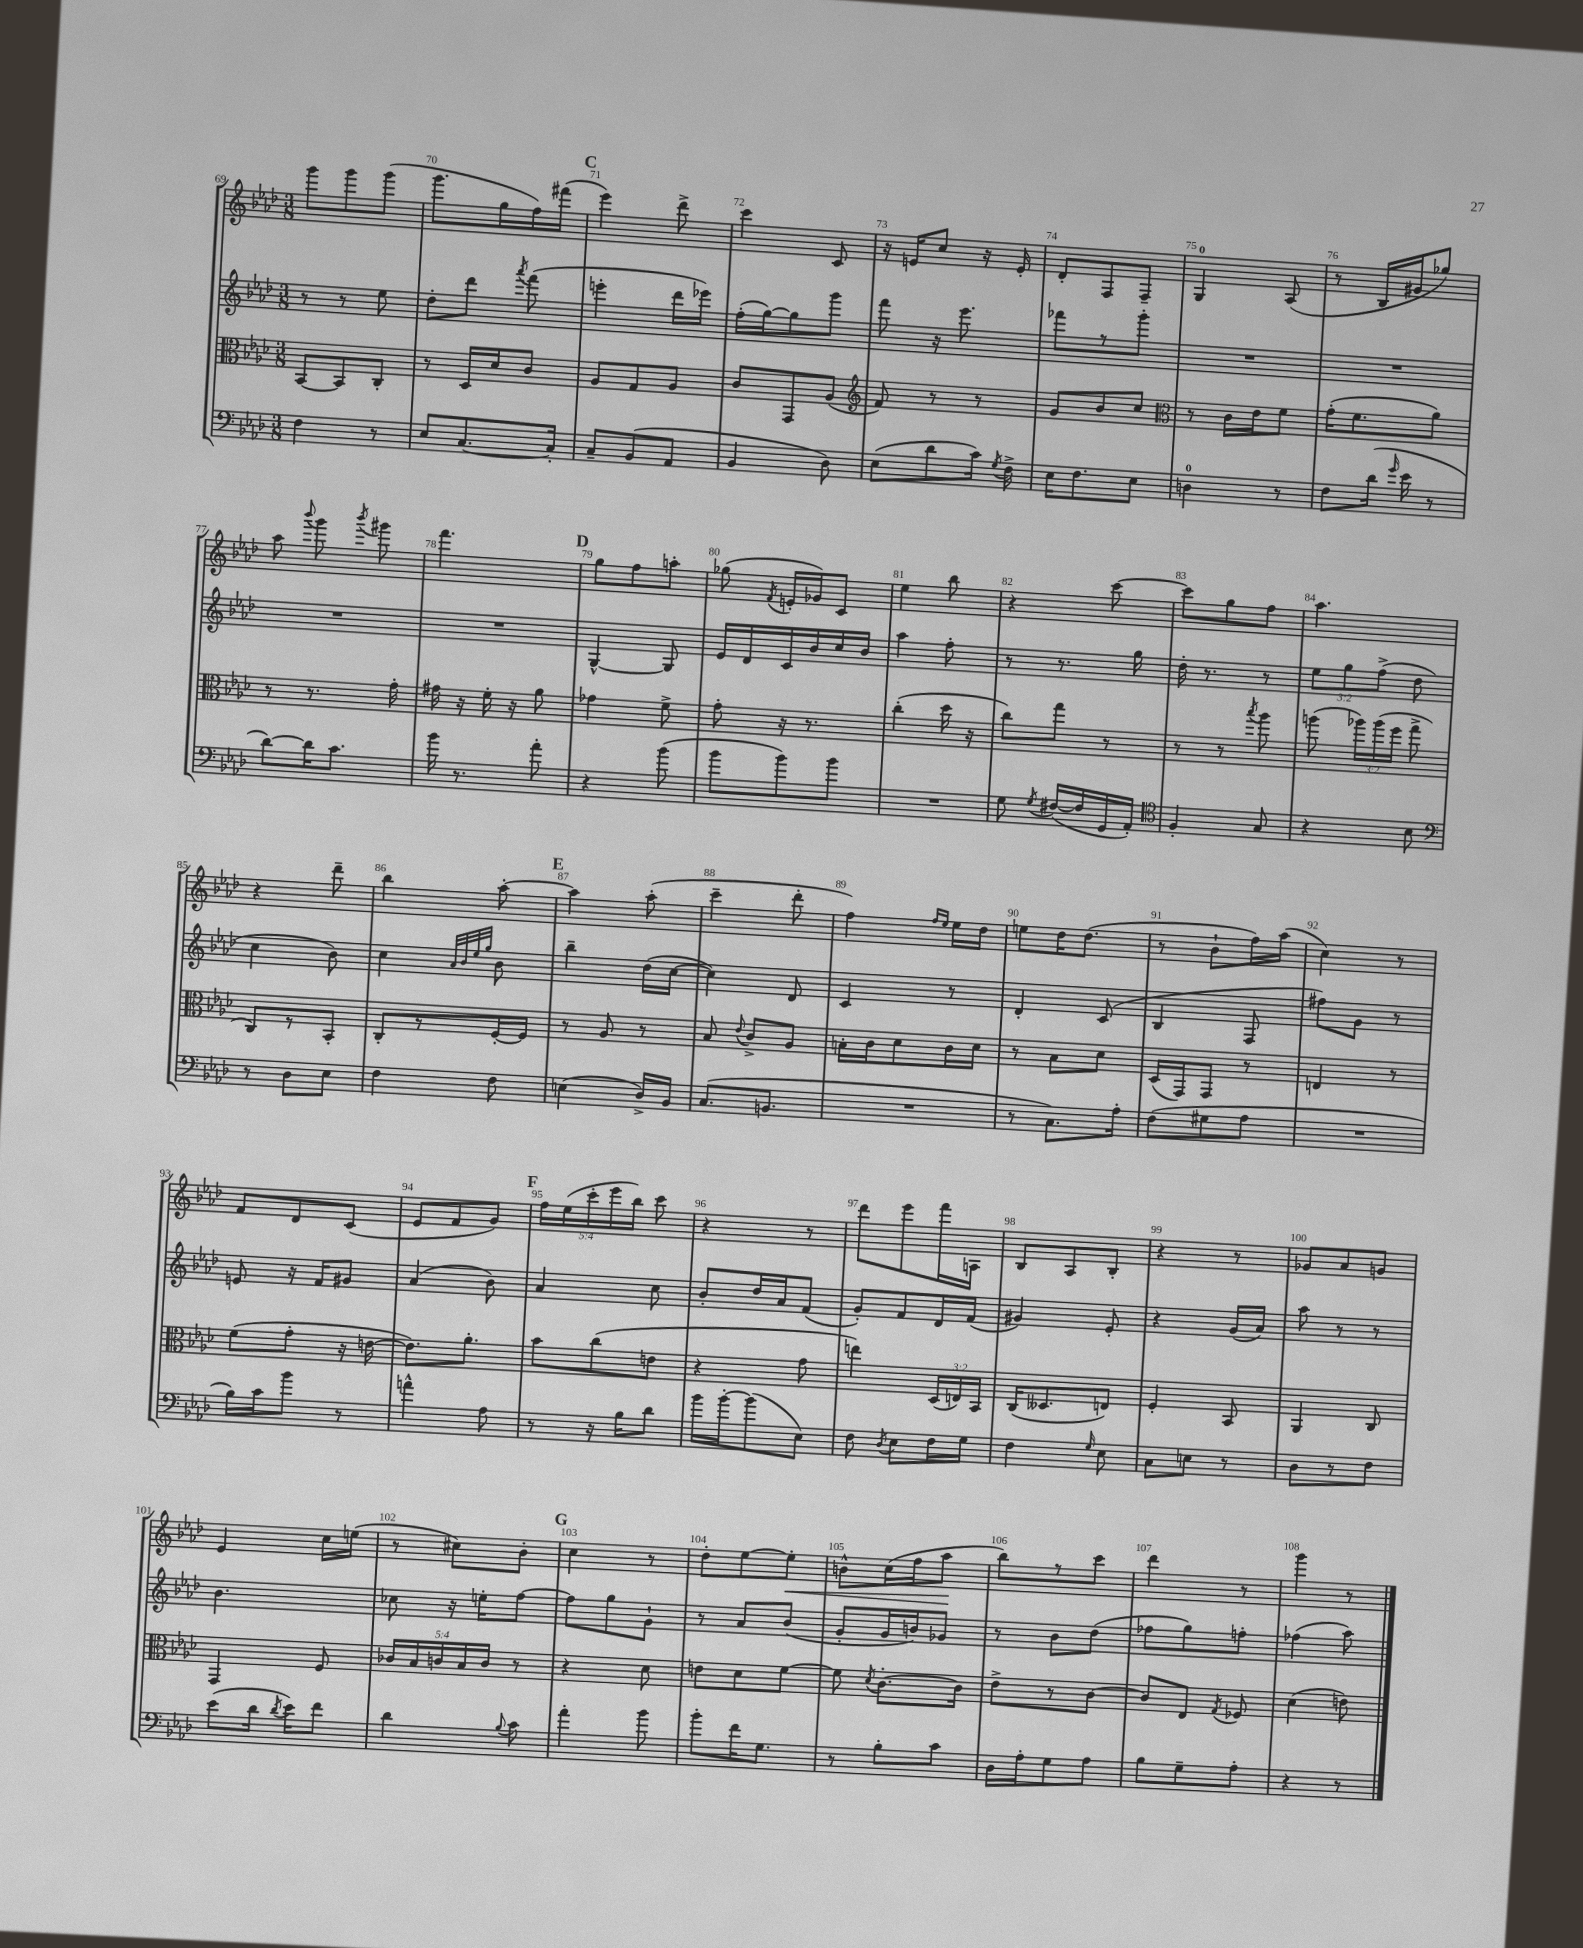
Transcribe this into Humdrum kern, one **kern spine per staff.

**kern	**kern	**kern	**kern
*staff4	*staff3	*staff2	*staff1
*clefF4	*clefC3	*clefG2	*clefG2
*k[b-e-a-d-]	*k[b-e-a-d-]	*k[b-e-a-d-]	*k[b-e-a-d-]
*M3/8	*M3/8	*M3/8	*M3/8
4F	[8BB-	8r	8ggg
.	8BB-]	8r	8ggg
8r	8C'	8ee-	(8ggg
=	=	=	=
8E-	8r	8dd-'	8.ggg
[8.C	16D-	8ddd-	.
.	16d-	.	16gg
.	.	8qaaa-	.
.	8c	(8fff	16ff)
16C']	.	.	(16fff#
=	=	=	=
8C~	8A-	4eee'	4eee-)
(8BB-	8G	.	.
8AA-	8A-	16ddd-	8ddd-^
.	.	16eee-)	.
=	=	=	=
4BB-	8c	(16ff'	4ccc
.	.	[16gg)	.
.	8GG	8gg]	.
8D-)	(8A-	8ggg	8c
=	=	=	=
*	*clefG2	*	*
(8E-	8f)	8fff	16r
.	.	.	16e
8d-	8r	16r	8cc
.	.	8.eee-	.
16c)	8r	.	16r
8qG	.	.	.
16F^	.	.	16e'
=	=	=	=
16E-	8g	8fff-	8d-'
8.F	.	.	.
.	8b-	8r	8F
8E-	8cc	8ggg'	8F~
=	=	=	=
*	*clefC3	*	*
4D	8r	4.r	4G
.	16c	.	.
.	16e-	.	.
8r	8f	.	(8A-
=	=	=	=
8F	(16g'	4.r	8r
.	8.f	.	.
(16d-	.	.	16B-
16qqg	.	.	.
16e-	.	.	16g#
8r	8a-)	.	8gg-)
=	=	=	=
[8d-)	8r	4.r	8aa-
.	.	.	8qqbbb-
16d-]	8.r	.	8ggg
8.c	.	.	.
.	.	.	8qbbb-
.	.	.	8ggg#
.	16g'	.	.
=	=	=	=
16b-	16g#	4.r	4.fff
8.r	16r	.	.
.	16f'	.	.
.	16r	.	.
8a-'	8a-	.	.
=	=	=	=
4r	4g-	[4G^^	8gg
.	.	.	8ff
(8b-	8f^	8G]	8aa'
=	=	=	=
8b-	8g'	16e-	(8gg-
.	.	16d-	.
.	.	.	8qf
8b-)	16r	16c	16e'
.	8.r	16b-	16g-)
8b-	.	16cc	8c
.	.	16b-	.
=	=	=	=
4.r	(4cc'	4aa-	4ee-
.	16dd-	8ff'	8bb-
.	16r	.	.
=	=	=	=
8G	8cc)	8r	4r
8qG	.	.	.
([16F#	8gg	8.r	.
16F#]	.	.	.
16GG	8r	.	[8ccc
16AA-')	.	16gg	.
=	=	=	=
*clefC4	*	*	*
4F'	8r	16dd-'	8ccc]
.	.	8.r	.
.	8r	.	8gg
.	8qbb-	.	.
8G	8aa-	8r	8ff
=	=	=	=
4r	(8aa	12ee-	4.aa-
.	.	12gg	.
.	24aa-)	.	.
.	(24aa-	(12ff^	.
.	24ff	.	.
8B-	8gg^	8dd-	.
=	=	=	=
*clefF4	*	*	*
8r	8C)	4cc	4r
8D-	8r	.	.
8E-	8BB-'	8b-)	8ddd-~
=	=	=	=
4F	8C'	4cc	4bb-
.	8r	.	.
.	.	32qqa-	.
.	.	32qqb-	.
.	.	32qqee-	.
.	.	32qqgg	.
8F	[16F'	8b-	[8aa-'
.	16F]	.	.
=	=	=	=
(4E	8r	4bb-~	4aa-]
.	8A-	.	.
16D-^)	8r	(16dd-	(8aa-'
16BB-	.	[16cc	.
=	=	=	=
(8.C	8B-	4cc])	4ccc~
.	8qqe-	.	.
.	8c^	.	.
8.BB	.	.	.
.	8A-	8d-	8ddd-'
=	=	=	=
4.r	16B'	4c	4ff)
.	16c	.	.
.	8d-	.	.
.	.	.	16qqff
.	.	.	16qqee-
.	16c	8r	16ee-
.	16d-	.	16dd-
=	=	=	=
8r	8r	4d-'	8ee
8.C)	8B-	.	16dd-
.	.	.	(8.dd-
.	8d-	(8c	.
16A-'	.	.	.
=	=	=	=
(8F	(16D-	4B-	8r
.	16GG)	.	.
8G#	8GG	.	8b-`
8A-	8r	8F	16ff)
.	.	.	(16aa-
=	=	=	=
4.r	4E	8ff#)	4cc)
.	.	8g	.
.	8r	8r	8r
=	=	=	=
16B-)	(8f	8e	8f
16c	.	.	.
8b-	8g'	16r	8d-
.	.	16f	.
8r	16r	8g#	(8c
.	[16e	.	.
=	=	=	=
4a^^	8.e])	(4a-	8e-
.	.	.	8f
.	8.a-'	.	.
8A-	.	8b-)	8g)
=	=	=	=
8r	8b-	4a-	20ff
.	.	.	(20ee-
.	.	.	20ccc'
16r	(8cc	.	.
.	.	.	20eee-
16B-	.	.	.
.	.	.	20bb-)
8d-	8e	8cc	8ccc
=	=	=	=
16b-	4r	8b-'	4r
[16b-'	.	.	.
(8b-]	.	16dd-	.
.	.	16a-	.
8E-)	8g	(8f	8r
=	=	=	=
8F	4ee)	8g')	8ddd-
8qD-	.	.	.
8E-	.	8f	8eee-
16F	(24D-	16d-	16fff
.	24E)	.	.
16G	.	(16f	16A
.	24BB-	.	.
=	=	=	=
4F	(16C	4g#)	8B-
.	8.D--	.	.
.	.	.	8A-
16qqG	.	.	.
8E-	8E)	8e-'	8B-'
=	=	=	=
8C	4F'	4r	4r
8E	.	.	.
8r	8BB-	(16g	8r
.	.	16a-)	.
=	=	=	=
8D-	4AA-	8aa-	8g-
8r	.	8r	8a-
8F	8C	8r	8g
=	=	=	=
(8e-	4GG	4.b-	4e-
16d-	.	.	.
8qd-	.	.	.
16e-)	.	.	.
8f	8F	.	16cc
.	.	.	(16ee
=	=	=	=
4d-	20c-	8cc-	8r
.	20B-	.	.
.	20c	.	.
.	.	16r	8cc#)
.	20B-	.	.
.	.	16ee'	.
.	20c	.	.
8qqB-	.	.	.
8c	8r	[8ff	8b-'
=	=	=	=
4a-'	4r	8ff]	4cc
.	.	8gg	.
8b-	8d-	8g`	8r
=	=	=	=
8b-'	8e	8r	8dd-'
16f	8d-	8a-	[8ee-
8.G	.	.	.
.	[8f	(8b-	8ee-']
=	=	=	=
8r	8f]	8g'	8b^^
.	8qd-	.	.
8B-'	[8.c'	16g	(16cc
.	.	16b)	16ff
8c	.	8g-	8aa-
.	16c]	.	.
=	=	=	=
16D-	8e-^	8r	8bb-)
16A-'	.	.	.
8G	8r	8b-	8r
8A-	[8c	(8dd-	8ccc
=	=	=	=
8B-	8c]	8ff-	4ddd-
8G~	8E-	8gg)	.
.	8qG	.	.
8A-'	8F-	8ff'	8r
=	=	=	=
4r	(4d-	(4ff-	4ggg
8r	8e)	8aa-)	8r
==	==	==	==
*-	*-	*-	*-
